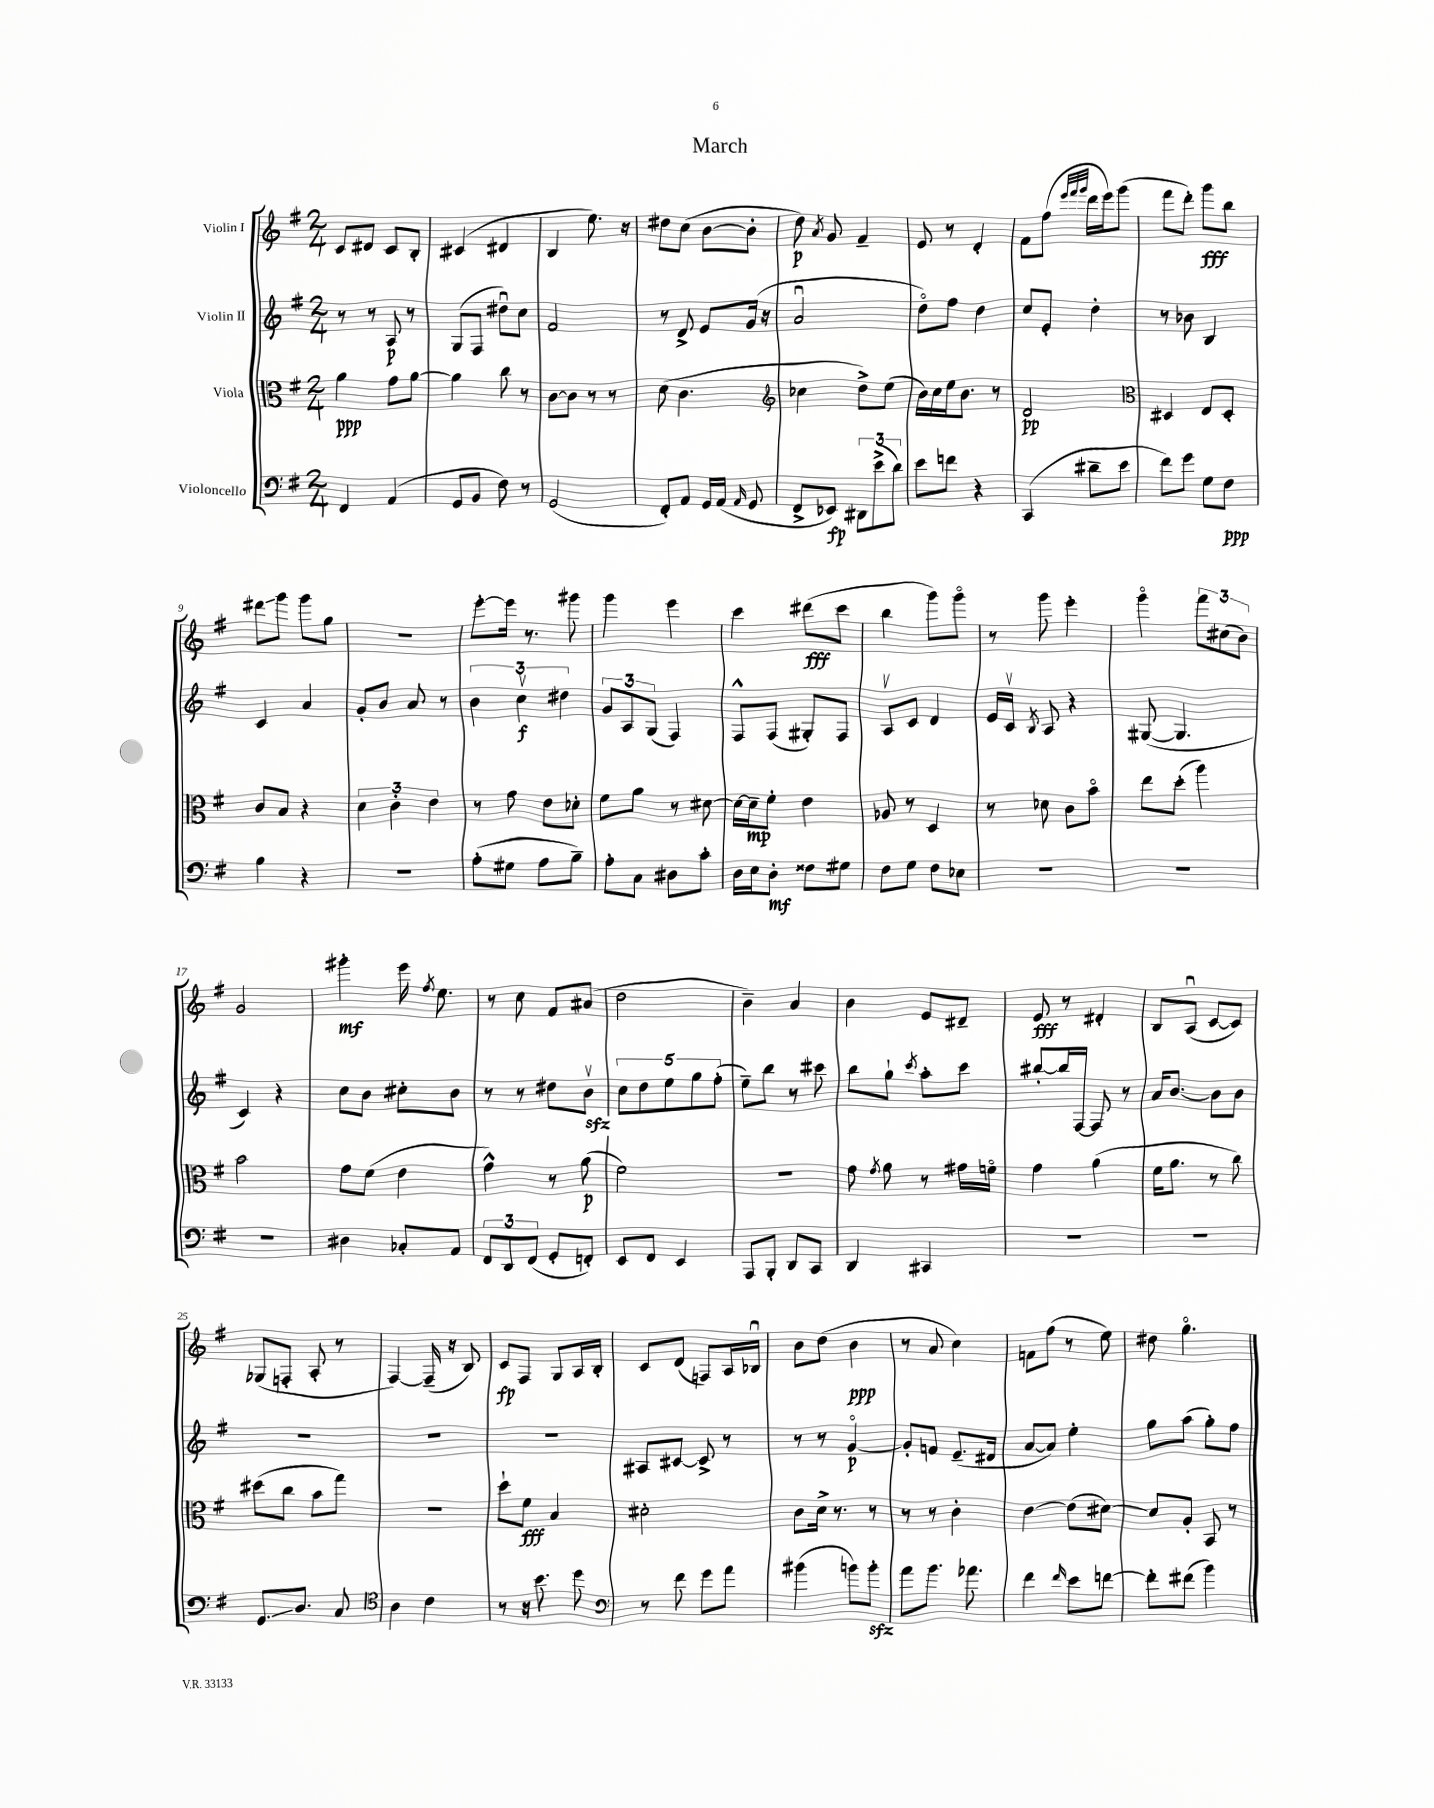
\header { title = "March" }
<<
\new StaffGroup <<
\new Staff = "s0" \with { instrumentName = "Violin I" } {
    \clef treble \key g \major \numericTimeSignature \time 2/4
    \autoBeamOff c'8[ dis'8] c'8[ b8]-. |
    cis'4( dis'4 |
    b4 e''8.) r16 |
    dis''8[ c''8]( b'8[~ b'8]-. |
    d''8\p) \acciaccatura { a'8 } g'8 fis'4-- |
    e'8 r8 d'4-. |
    fis'8[ fis''8]( \grace { e'''32[ fis'''32 g'''32] } d'''16[ e'''16) g'''8]( |
    fis'''8[ d'''8]-.) g'''8[\fff b''8] |
    dis'''8[\glissando g'''8] g'''8[ g''8] |
    r2 |
    e'''8[~-. e'''16] r8. gis'''8 |
    g'''4 e'''4 |
    c'''4 dis'''8[\fff( c'''8] |
    b''4 g'''8[) g'''8]\flageolet |
    r8 g'''8 e'''4-. |
    g'''4\flageolet \tuplet 3/2 { fis'''8[ cis''8( b'8]) } |
    g'2 |
    gis'''4-.\mf e'''16 \acciaccatura { fis''8 } e''8. |
    r8 c''8 fis'8[ ais'8]( |
    d''2 |
    b'4--) a'4 |
    b'4 e'8[ dis'8]-- |
    e'8\fff r8 dis'4-. |
    b8[ a8]\downbow( c'8[~ c'8]) |
    ges8[( f8]-. a8-. r8 |
    fis4~) fis16--( r16 b8) |
    c'8[\fp fis8] g8[ a16 b16]-. |
    c'8[ d'8]( f8[) a16 bes16]\downbow |
    b'8[ d''8]( b'4\ppp |
    r8 a'8 c''4) |
    f'8[ fis''8]( r8 e''8) |
    dis''8 g''4.\flageolet \bar "|." |
}
\new Staff = "s1" \with { instrumentName = "Violin II" } {
    \clef treble \key g \major \numericTimeSignature \time 2/4
    \autoBeamOff r8 r8 a8\p r8 |
    g8[( fis8] dis''8[\downbow) c''8] |
    fis'2 |
    r8 d'8-> e'8[ g'16]( r16 |
    a'2\downbow |
    d''8[\flageolet) fis''8] d''4 |
    c''8[ e'8]-. d''4-. |
    r8 bes'8 b4 |
    c'4 a'4 |
    g'8[-. b'8] a'8 r8 |
    \tuplet 3/2 { b'4 c''4\upbow\f dis''4 } |
    \tuplet 3/2 { g'8[ a8 g8]( } fis4) |
    fis8[-^ fis8]( gis8[-.) fis8] |
    a8[\upbow c'8] d'4 |
    e'16[ c'16]\upbow \acciaccatura { b8 } a8 r4 |
    gis8~( gis4. |
    c'4) r4 |
    c''8[ b'8] cis''8[-. b'8] |
    r8 r8 dis''8[ b'8]\upbow\sfz |
    \tuplet 5/4 { c''8[ d''8 e''8 g''8 fis''8]-.( } |
    e''8[--) b''8] r8 cis'''8 |
    b''8[ g''8]-! \acciaccatura { c'''8 } a''8[-. c'''8] |
    bis''8[~-. bis''16 fis16]~ fis8 r8 |
    a'16[ b'8.]~ b'8[ b'8] |
    R2 |
    R2 |
    R2 |
    ais8[ cis'8]~ cis'8-> r8 |
    r8 r8 g'4~\flageolet\p |
    g'8[-. f'8] e'8.[--( dis'16] |
    a'8[~ a'8]) e''4-. |
    g''8[ a''8]( g''8[-.) fis''8] \bar "|." |
}
\new Staff = "s2" \with { instrumentName = "Viola" } {
    \clef alto \key g \major \numericTimeSignature \time 2/4
    \autoBeamOff a'4\ppp g'8[ a'8]~ |
    a'4 c''8 r8 |
    c'8[~ c'8] r8 r8 |
    d'8( c'4. |
    \clef treble ces''4 d''8[->) e''8]( |
    b'16[) c''16 e''16 b'8.] r8 |
    d'2\pp |
    \clef alto dis4 e8[ dis8]-. |
    c'8[ b8] r4 |
    \tuplet 3/2 { d'4 c'4-. e'4 } |
    r8 g'8 e'8[ des'8]-. |
    fis'8[ a'8] r8 dis'8~ |
    dis'16[~ dis'16--\mp fis'8]-. e'4 |
    aes8 r8 d4 |
    r8 des'8 c'8[ b'8]\flageolet |
    e''8[ d''8]-.( a''4) |
    b'2 |
    g'8[ fis'8]( e'4 |
    g'4-^) r8 a'8\p( |
    fis'2) |
    r2 |
    g'8 \acciaccatura { g'8 } a'8 r8 gis'16[ f'16]\flageolet |
    g'4 a'4( |
    fis'16[ a'8.] r8 c''8) |
    dis''8[( c''8] b'8[ g''8]) |
    R2 |
    d''8[-! fis'8]\fff b4 |
    dis'2-. |
    c'8[ d'16]-> r8. r8 |
    r8 r8 c'4-. |
    e'4~ e'8[( dis'8]~) |
    dis'8[ a8]-. b,8 r8 \bar "|." |
}
\new Staff = "s3" \with { instrumentName = "Violoncello" } {
    \clef bass \key g \major \numericTimeSignature \time 2/4
    \autoBeamOff fis,4 a,4( |
    g,8[ b,8] fis8) r8 |
    g,2( |
    fis,8[-.) a,8] g,16[ a,16]( \grace { a,16 } g,8 |
    fis,8[-> ees,8]\fp) \tuplet 3/2 { dis,8[ e'8->( d'8]) } |
    e'8[ f'8] r4 |
    c,4( dis'8[-- e'8] |
    fis'8[) g'8] g8[ fis8]\ppp |
    b4 r4 |
    R2 |
    a8[-.( gis8] a8[ b8]--) |
    a8[-. c8] dis8[ c'8]-. |
    d16[ e16 d8]-.\mf fisis8[ gis8] |
    fis8[ g8] fis8[ ees8] |
    R2 |
    R2 |
    R2 |
    dis4 ces8[-. a,8] |
    \tuplet 3/2 { fis,8[ d,8 fis,8]( } g,8[-. f,8]-.) |
    e,8[ fis,8] e,4 |
    a,,8[ b,,8]-. d,8[ c,8] |
    d,4 cis,4 |
    R2 |
    R2 |
    g,8.[\glissando d8.] c8 |
    \clef tenor a4 c'4 |
    r8 r16 b'8. d''8 |
    \clef bass r8 fis'8 g'8[ a'8] |
    bis'4( b'8[) b'8]-.\sfz |
    a'8[ b'8.] aes'8. |
    fis'4 \grace { fis'16 } e'8[ f'8]~ |
    f'8[-. fis'8]( b'4) \bar "|." |
}
>>
>>
